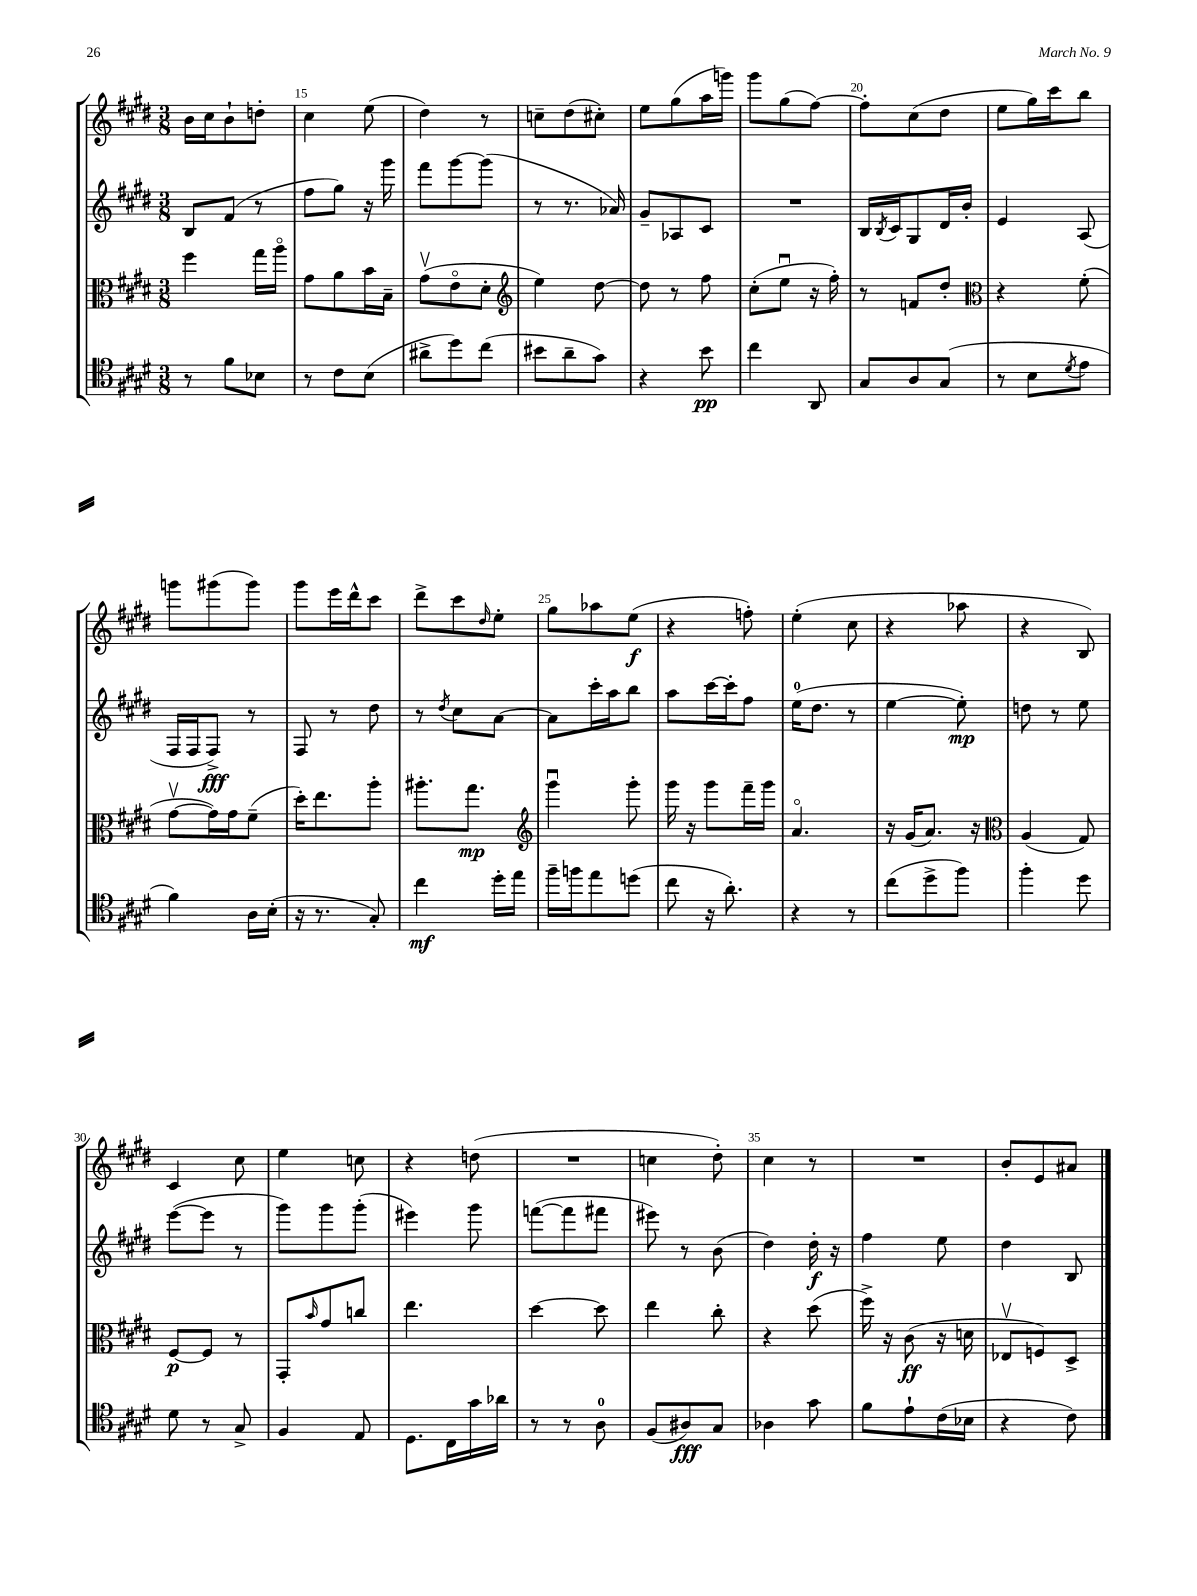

**kern	**kern	**kern	**kern
*staff4	*staff3	*staff2	*staff1
*clefC4	*clefC3	*clefG2	*clefG2
*k[f#c#g#d#]	*k[f#c#g#d#]	*k[f#c#g#d#]	*k[f#c#g#d#]
*M3/8	*M3/8	*M3/8	*M3/8
8r	4ff#\	8B/L	16b\LL
.	.	.	16cc#\J
8f#\L	.	(8f#/J	8b`\
8B-\J	16gg#\LL	8r	8dd'\J
.	16aao\JJ	.	.
=	=	=	=
8r	8g#\L	8ff#\L	4cc#\
8c#\L	8a\	8gg#\J)	.
(8B\J	16b\L	16r	(8ee\
.	16B~\JJ	16ggg#\	.
=	=	=	=
8a#^\L	(8g#v\L	8fff#\L	4dd#\)
8dd#\)	8eo\	[8ggg#\	.
(8cc#\J	8d#'\J	(8ggg#\]J	8r
=	=	=	=
*	*clefG2	*	*
8b#\L	4ee\)	8r	8cc~\L
8a~\	.	8.r	(8dd#\
8g#\J)	[8dd#\	.	8cc#'\J)
.	.	16a-/)	.
=	=	=	=
4r	8dd#\]	8g#~/L	8ee\L
.	8r	8A-/	(8gg#\
8b\	8ff#\	8c#/J	16aa\L
.	.	.	16ggg\JJ)
=	=	=	=
4cc#\	(8cc#'\L	4.r	8ggg#\L
.	8eeu\J	.	(8gg#\
8AA/	16r	.	[8ff#\J)
.	16ff#'\)	.	.
=	=	=	=
8G#/L	8r	16B/LL	8ff#'\]L
.	.	8qB/	.
.	.	16c#/J	.
8A/	8f/L	8G#/	(8cc#\
(8G#/J	8dd#'/J	16d#/L	8dd#\J
.	.	16b'/JJ	.
=	=	=	=
*	*clefC3	*	*
8r	4r	4e/	8ee\L
8B\L	.	.	16gg#\L)
.	.	.	16ccc#\J
8qd#/	.	.	.
8e\J	(8f#'\	(8A/	8bb\J
=	=	=	=
4f#\)	[8g#v\L	16F#/LL	8ggg\L
.	.	16F#/J	.
.	16g#\]L)	8F#^/J)	(8ggg#\
.	16g#\J	.	.
16A\LL	(8f#~\J	8r	8ggg#\J)
(16B'\JJ	.	.	.
=	=	=	=
16r	16dd#'\LK)	8F#/	8ggg#\L
8.r	8.ee\	.	.
.	.	8r	16eee\L
.	.	.	16ddd#^^\J
8G#'/)	8aa'\J	8dd#\	8ccc#\J
=	=	=	=
4cc#\	8.aa#'\L	8r	8ddd#^\L
.	.	8qdd#/	.
.	.	8cc#\L	8ccc#\
.	8.gg#\J	.	.
.	.	.	16qqdd#/
16dd#'\LL	.	[8a\J	8ee'\J
16ee\JJ	.	.	.
=	=	=	=
*	*clefG2	*	*
16ff#~\LL	4ggg#u\	8a\]L	8gg#\L
16ff\J	.	.	.
8ee\	.	16ccc#'\L	8aa-\
.	.	16aa\J	.
(8dd\J	8ggg#'\	8bb\J	(8ee\J
=	=	=	=
8cc#\	16ggg#\	8aa\L	4r
.	16r	.	.
16r	8ggg#\L	[16ccc#\L	.
8.a'\)	.	16ccc#'\]J	.
.	16fff#~\L	8ff#\J	8ff'\)
.	16ggg#\JJ	.	.
=	=	=	=
4r	4.ao/	(16ee\LK	(4ee'\
.	.	8.dd#\J	.
8r	.	8r	8cc#\
=	=	=	=
(8cc#\L	16r	[4ee\	4r
.	(16g#/LK	.	.
8dd#^\	8.a/J)	.	.
8ff#\J)	.	8ee'\])	8aa-\
.	16r	.	.
=	=	=	=
*	*clefC3	*	*
4ff#'\	(4A/	8dd\	4r
.	.	8r	.
8dd#\	8G#/)	8ee\	8B/)
=	=	=	=
8d#\	[8F#/L	([8eee\L	4c#/
8r	8F#/]J	8eee\]J	.
8G#^/	8r	8r	8cc#\
=	=	=	=
4F#/	8GG#'/L	8ggg#\L)	4ee\
.	16qqb/	.	.
.	8g#/	8ggg#\	.
8E/	8cc/J	(8ggg#'\J	8cc\
=	=	=	=
8.D#\L	4.ee\	4eee#\)	4r
16C#\L	.	.	.
16g#\	.	8ggg#\	(8dd\
16a-\JJ	.	.	.
=	=	=	=
8r	[4dd#\	([8fff\L	4.r
8r	.	8fff\]	.
8A\	8dd#\]	8fff#\J	.
=	=	=	=
(8F#/L	4ee\	8eee#\)	4cc\
8A#/)	.	8r	.
8G#/J	8cc#'\	(8b\	8dd#'\)
=	=	=	=
4A-\	4r	4dd#\)	4cc#\
8g#\	(8dd#\	16dd#'\	8r
.	.	16r	.
=	=	=	=
8f#\L	16ff#^\)	4ff#\	4.r
.	16r	.	.
8e`\	(8c#\	.	.
(16c#\L	16r	8ee\	.
16B-\JJ	16d\	.	.
=	=	=	=
4r	8E-v/L	4dd#\	8b'/L
.	8F/)	.	8e/
8c#\)	8D#^/J	8B/	8a#/J
==	==	==	==
*-	*-	*-	*-
